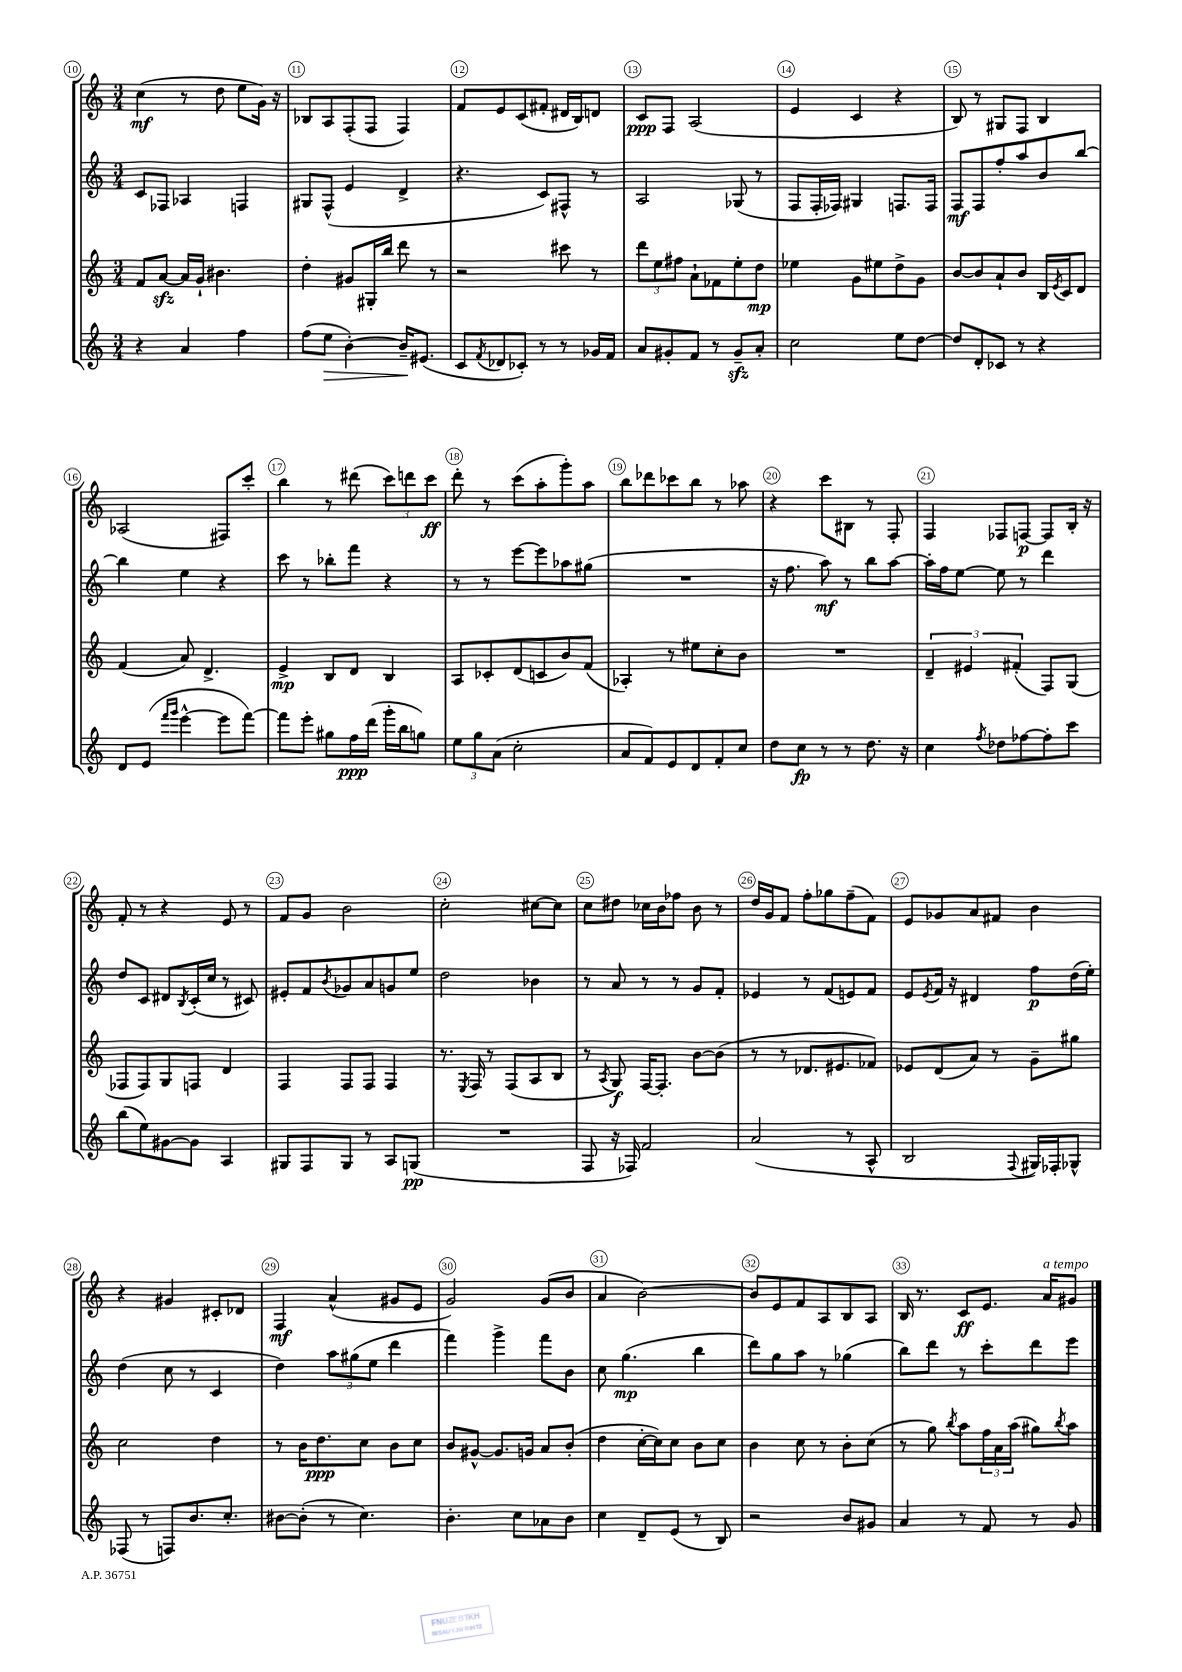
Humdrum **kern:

**kern	**kern	**kern	**kern
*staff4	*staff3	*staff2	*staff1
*clefG2	*clefG2	*clefG2	*clefG2
*k[]	*k[]	*k[]	*k[]
*M3/4	*M3/4	*M3/4	*M3/4
4r	8f/L	8c/L	(4cc\
.	[8a/J	8F-/J	.
4a/	16a/]LL	4A-/	8r
.	16g`/JJ	.	.
.	4.b#\	.	8dd\
4ff\	.	4F/	8ee\L
.	.	.	16g\Jk)
.	.	.	16r
=	=	=	=
(8ff\L	4dd'\	8G#/L	8B-/L
8ee\J	.	(8F^^/J	8A/
[4b'\)	8g#/L	4e/	(8F'/
.	16G#'/L	.	8F/J
.	16bb/JJ	.	.
16b~/]LK	8ddd\	4d^/	4F/)
(8.e#/J	.	.	.
.	8r	.	.
=	=	=	=
8c/L	2r	4.r	8f/L
8qf/	.	.	.
8d-/	.	.	8e/
8c-'/J)	.	.	(8c/
8r	.	8c/L)	8f#'/J
8r	8ccc#\	8F#^^/J	16d#/LL
.	.	.	16B/J)
16g-/LL	8r	8r	8d/J
16f/JJ	.	.	.
=	=	=	=
8a/L	12ddd\L	2A/	8c/L
.	12ee\	.	.
8g#'/	.	.	8F/J
.	12ff#\J	.	.
8f/J	8a`\L	.	(2A/
8r	8f-\	.	.
8g#~/L	8ee'\	(8G-/	.
8a'/J	8dd\J	8r	.
=	=	=	=
2cc\	4ee-\	8F/L	4e/
.	.	16F'/L	.
.	.	16F-/JJ)	.
.	8g\L	4G#/	4c/
.	8ee#\	.	.
8ee\L	8dd^\	8.F/L	4r
[8dd\J	8g\J	.	.
.	.	16F/Jk	.
=	=	=	=
8dd/]L	[8b/L	8F/L	8B/)
8d'/	8b/]	8F/	8r
8c-/J	8a`/	8ff'/	8G#/L
8r	8b/J	8aa/	8F/J
4r	16B/LL	8b/	4B/
.	8qe/	.	.
.	16c/J	.	.
.	8d/J	[8bb/J	.
=	=	=	=
8d/L	(4f/	4bb\]	(2A-/
(8e/J	.	.	.
16qqfff/LL	.	.	.
16qqggg/JJ	.	.	.
[4eee^^\	8a/)	4ee\	.
.	4.d^/	.	.
8eee\]L	.	4r	8F#/L)
[8fff\J)	.	.	8ccc'/J
=	=	=	=
8fff\]L	4e^/	8ccc\	4bb\
8eee'\J	.	8r	.
8gg#\L	8B/L	8bb-'\L	8r
16ff\L	8d/J	8fff\J	(8ddd#\
(16ddd\JJ	.	.	.
16ggg'\LL	4B/	4r	12ccc\L)
16bb\J	.	.	.
.	.	.	12ddd\
8gg\J)	.	.	.
.	.	.	12ccc\J
=	=	=	=
12ee\L	8A/L	8r	8ddd'\
12gg\	.	.	.
.	8c-'/	8r	8r
(12a\J	.	.	.
2cc'\	(8d/	[8eee\L	(8ccc\L
.	8c/	8eee\]	8aa'\
.	8b/)	8aa-\	8ggg'\)
.	(8f/J	(8gg#\J	8aa\J
=	=	=	=
8a/L	4A-'/)	2.r	8bb\L
8f/)	.	.	8ddd-\
8e/	8r	.	8ccc-\
8d/	8ee#\L	.	8bb\J
8f'/	8cc'\	.	8r
8cc/J	8b\J	.	8aa-\
=	=	=	=
8dd\L	2.r	16r	4r
.	.	8.ff\	.
8cc\J	.	.	.
8r	.	8aa\)	8ccc\L
8r	.	8r	8B#\J
8.dd\	.	8bb\L	8r
.	.	[8aa\J	8F'/
16r	.	.	.
=	=	=	=
4cc\	6d~/	16aa'\]LL	4F/
.	.	16ff\J	.
.	.	[8ee\J	.
.	6e#/	.	.
8qff/	.	.	.
8dd-\L	.	8ee\]	8F-/L
.	(6f#'/	.	.
[8ff-\	.	8r	[8F/J
8ff-'\]	8F/L)	4ddd\	8F/]L
8ccc\J	(8G/J	.	16B'/Jk
.	.	.	16r
=	=	=	=
(8bb\L	8F-/L	8dd/L	8f'/
8ee\)	8F-/)	8c/J	8r
[8g#\	8G/	8d#/L	4r
.	.	8qB/	.
8g#\]J	8F/J	(16c'/L	.
.	.	16cc/JJ	.
4A/	4d/	8r	8e/
.	.	8c#/)	8r
=	=	=	=
8G#/L	4F/	8e#'/L	8f/L
8F/	.	8f/	8g/J
.	.	8qb/	.
8G#/J	8F/L	8g-/	2b\
8r	8F/J	8a/	.
8A/L	4F/	8g/	.
(8G/J	.	8ee/J	.
=	=	=	=
2.r	8.r	2dd\	2cc'\
.	8qE/	.	.
.	16F/	.	.
.	8r	.	.
.	(8F/L	.	.
.	8A/	4b-\	[8cc#\L
.	8B/J	.	8cc#\]J
=	=	=	=
8F/	8r	8r	8cc\L
.	8qA/	.	.
16r	8G/)	8a/	8dd#\J
16F-/)	.	.	.
2f/	[16F/LK	8r	16cc-\LL
.	8.F'/]J	.	16b\J
.	.	8r	8ff-\J
.	[8b\L	8g/L	8b\
.	(8b\]J	8f'/J	8r
=	=	=	=
(2a/	8r	4e-/	16dd/LL
.	.	.	16g/J
.	8r	.	8f/J
.	8.d-/L	8r	8ff'\L
.	.	(8f/L	8gg-\
.	8.e#/	.	.
8r	.	8e/)	(8ff~\
8A^^/	8f-/J)	8f/J	8f\J)
=	=	=	=
2B/	8e-/L	8e/L	8e/L
.	.	8qe/	.
.	(8d/	16f/Jk	8g-/
.	.	16r	.
.	8a/J)	4d#/	8a/
.	8r	.	8f#/J
8qqF/	.	.	.
16G#/LL)	8g~\L	8ff\L	4b\
16F-'/J	.	.	.
8G-^^/J	8gg#\J	(16dd\L	.
.	.	16ee'\JJ)	.
=	=	=	=
(8F-/	2cc\	(4dd\	4r
8r	.	.	.
8F/L)	.	8cc\	4g#/
8.b/	.	8r	.
.	4dd\	4c/	8c#'/L
8.cc'/J	.	.	.
.	.	.	8d-/J
=	=	=	=
[8b#\L	8r	4dd\)	4F/
(8b#'\]J	16b\LK	.	.
.	8.dd\	.	.
8r	.	12aa\L	(4a^^/
.	.	(12gg#\	.
4.cc\)	8cc\J	.	.
.	.	12ee\J	.
.	8b\L	4ddd\	8g#/L
.	8cc\J	.	8e/J
=	=	=	=
4.b'\	8b/L	4fff\)	2g/)
.	[8g#^^/J	.	.
.	8.g#/]L	4ggg^\	.
8cc\L	.	.	.
.	16g/Jk	.	.
8a-\	8a/L	8fff\L	(8g/L
8b\J	(8b'/J	8b\J	8b/J
=	=	=	=
4cc\	4dd\	8cc\	4a/
.	.	(4.gg\	.
8d~/L	[16cc'\LL	.	[2b\)
.	16cc\]J)	.	.
(8e/J	8cc\J	.	.
8r	8b\L	4bb\	.
8B/)	8cc\J	.	.
=	=	=	=
2r	4b\	8ddd\L)	8b/]L
.	.	8gg\	8e/
.	8cc\	8aa\J	8f/
.	8r	8r	8A/
8b/L	8b'\L	(4gg-\	8B/
8g#/J	(8cc\J	.	8A/J
=	=	=	=
4a/	8r	8bb\L)	16B/
.	.	.	8.r
.	8gg\)	8ddd\J	.
.	8qbb/	.	.
8r	8aa\L	8r	8c/L
8f/	24ff\L	8ccc'\L	8.e/J
.	24a\	.	.
.	(24aa\JJ	.	.
8r	8gg#\L)	8ddd\	.
.	.	.	16a/LK
.	8qbb/	.	.
8g/	8aa\J	8eee\J	8g#/J
==	==	==	==
*-	*-	*-	*-
